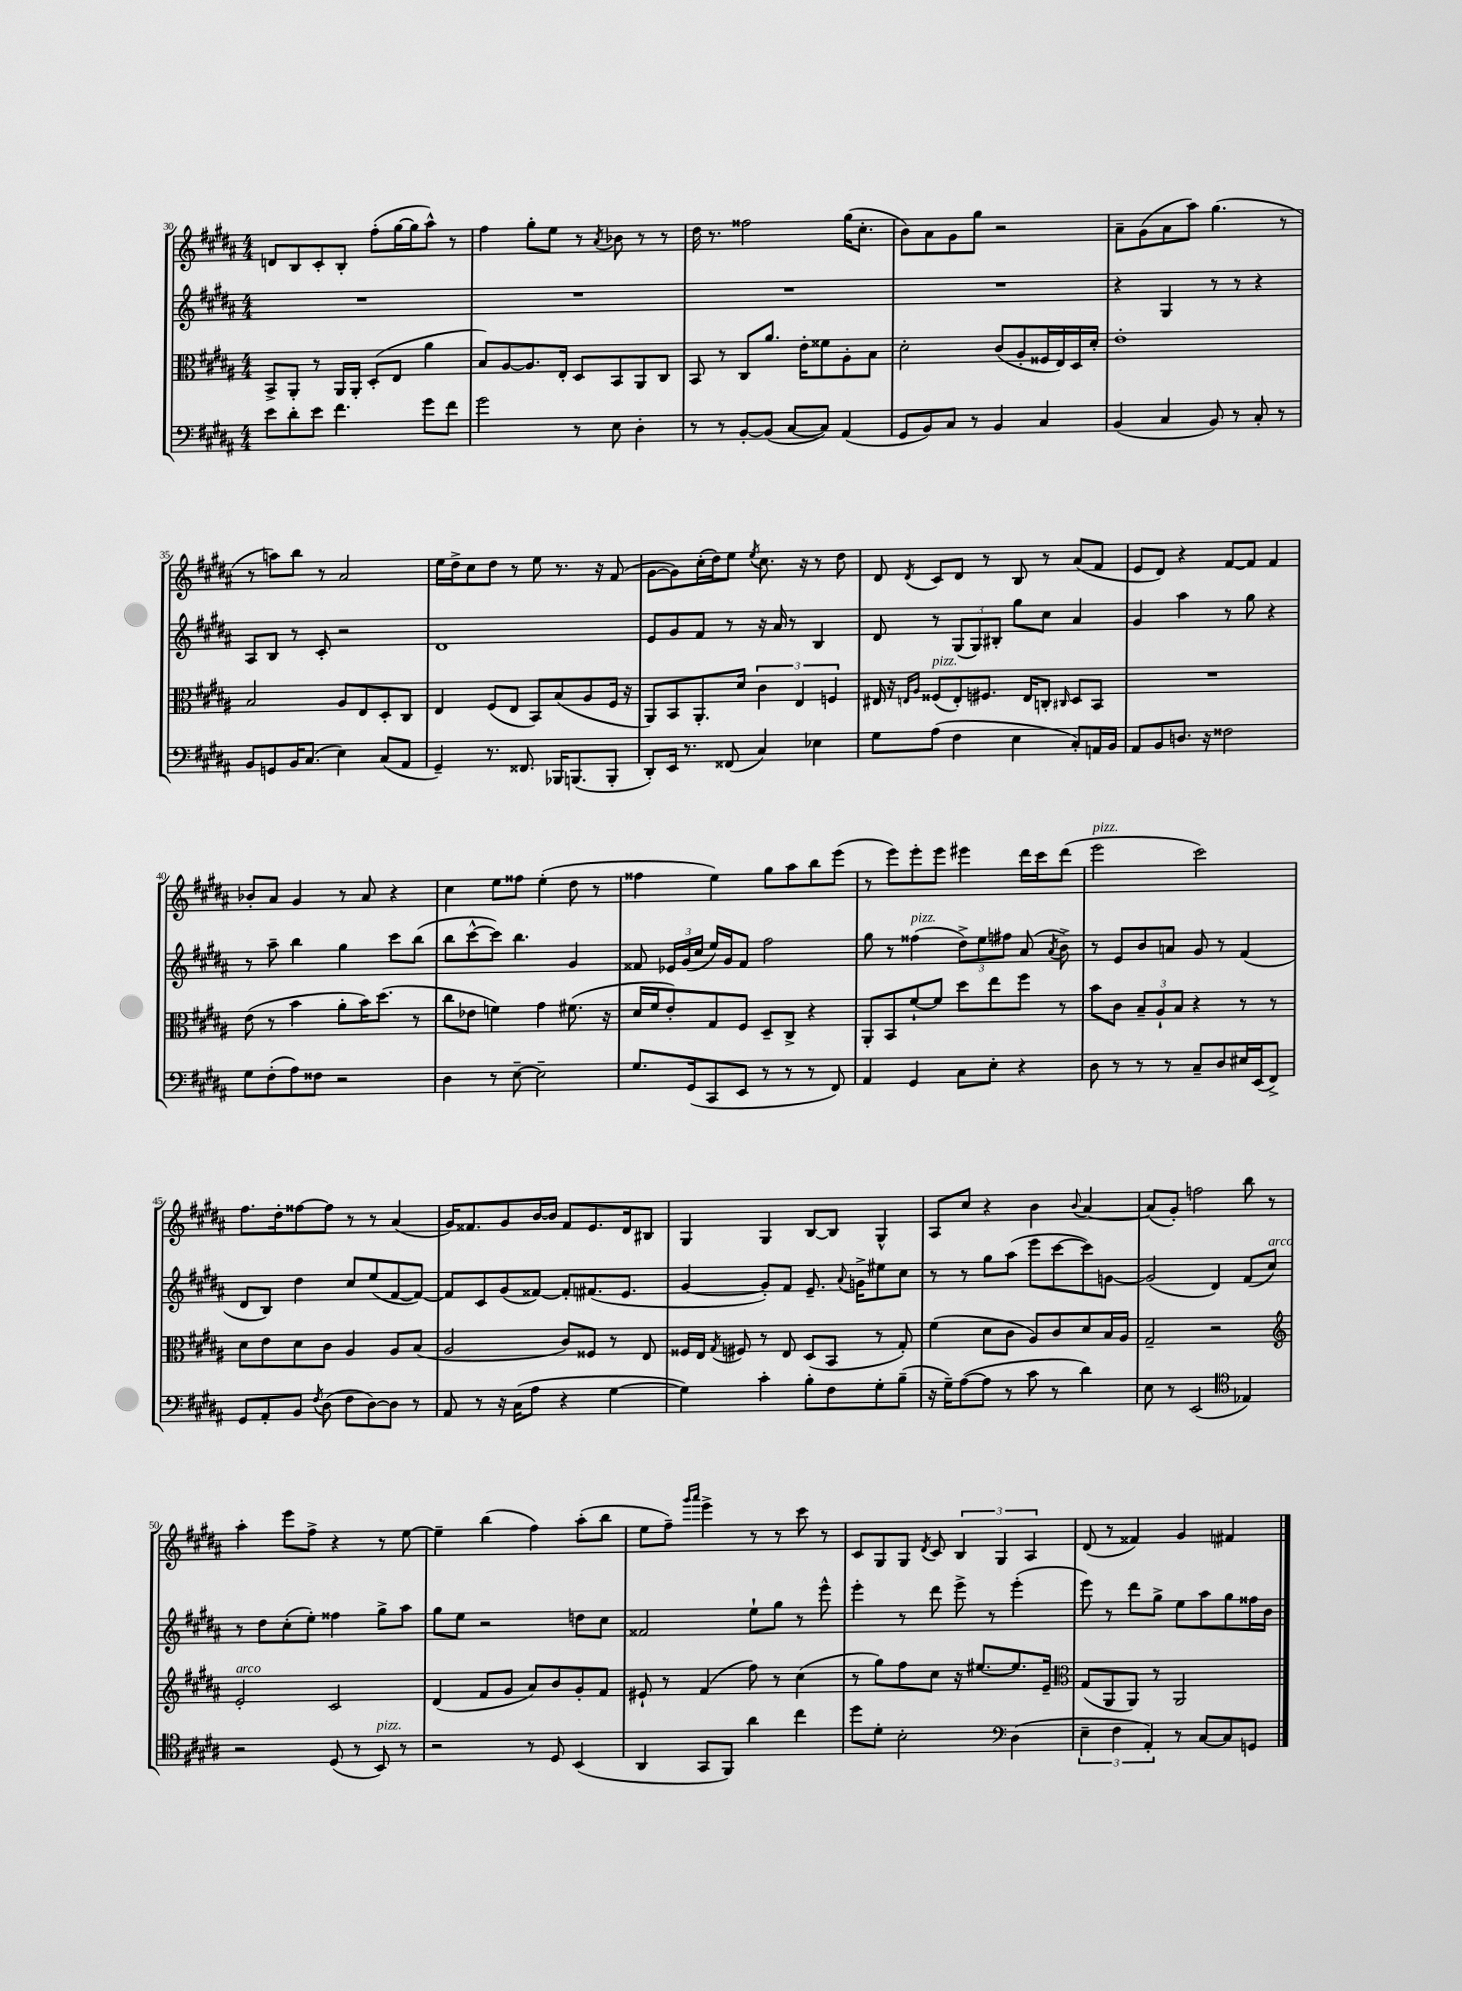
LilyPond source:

<<
\new StaffGroup <<
\new Staff = "s0" {
    \clef treble \key b \major \numericTimeSignature \time 4/4
    \autoBeamOff d'8[ b8 cis'8-. b8]-. fis''8[-.( gis''16~ gis''16 ais''8]-^) r8 |
    fis''4 gis''8[-. e''8] r8 \acciaccatura { ais'8 } bes'8 r8 r8 |
    dis''16 r8. fisis''2 gis''16[( cis''8.]-. |
    b'8[) ais'8 gis'8 gis''8] r2 |
    ais'8[-- gis'8( ais'8 ais''8]) gis''4.( r8 |
    r8 a''8[) b''8] r8 ais'2 |
    e''16[ dis''16-> cis''8 dis''8] r8 e''8 r8. r16 fis'8( |
    gis'8[~ gis'8) cis''16-.( dis''16) e''8] \acciaccatura { e''8 } cis''8. r16 r8 dis''8 |
    dis'8 \acciaccatura { dis'8 } cis'8[ dis'8] r8 b8 r8 ais'8[( fis'8] |
    e'8[ dis'8]) r4 fis'8[~ fis'8] fis'4 |
    bes'8[-. ais'8] gis'4 r8 ais'8 r4 |
    cis''4 e''8[ fisis''8] e''4-.( dis''8 r8 |
    fisis''4 e''4) gis''8[ ais''8 b''8 e'''8]( |
    r8 e'''8[) e'''8-. e'''8] eis'''4 dis'''16[ cis'''16 dis'''8]( |
    e'''2^\markup { \italic "pizz." } cis'''2) |
    fis''8.[ dis''16-. fisis''8~ fisis''8] r8 r8 ais'4( |
    gis'16[) fisis'8. gis'8 b'16~ b'16] fisis'8[ e'8. dis'16 bis8] |
    gis4 gis4 b8[~ b8] gis4-^ |
    ais8[ cis''8] r4 b'4 \appoggiatura { b'8 } ais'4~ |
    ais'8[( gis'8]-.) f''2 b''8 r8 |
    ais''4-. e'''8[ fis''8]-> r4 r8 e''8~ |
    e''4-- b''4( fis''4) ais''8[-.( b''8] |
    e''8[ fis''8]--) \grace { gis'''16[ ais'''16] } e'''4-> r8 r8 cis'''8 r8 |
    cis'8[ gis8 gis8] \acciaccatura { dis'8 } cis'8 \tuplet 3/2 { b4 gis4 ais4 } |
    dis'8( r8 fisis'4) gis'4 fis'4 \bar "|." |
}
\new Staff = "s1" {
    \clef treble \key b \major \numericTimeSignature \time 4/4
    \autoBeamOff R1 |
    R1 |
    R1 |
    R1 |
    r4 gis4 r8 r8 r4 |
    ais8[ b8] r8 cis'8-. r2 |
    dis'1 |
    e'8[ gis'8 fis'8] r8 r16 ais'16 r8 b4 |
    dis'8 r8 \tuplet 3/2 { gis8[( gis8) bis8]-. } gis''8[ cis''8] ais'4 |
    gis'4 ais''4 r8 gis''8 r4 |
    r8 ais''8-- b''4 gis''4 cis'''8[ b''8]( |
    b''8[ cis'''8~-^ cis'''8]) b''4. gis'4 |
    fisis'8 \tuplet 3/2 { ees'16[ gis'16( cis''16] } e''16[) gis'16 fisis'8] fis''2 |
    gis''8 r8 fisis''4^\markup { \italic "pizz." }( \tuplet 3/2 { dis''8[->) e''8 fis''8] } ais'8( \acciaccatura { ais'8 } b'8->) |
    r8 e'8[ b'8 a'8] gis'8 r8 fis'4( |
    dis'8[ b8]) dis''4 cis''8[ e''8( fis'8~ fis'8]~) |
    fis'8[ cis'8 gis'8( fisis'8]~) fisis'8[-. fis'8.( e'8.] |
    gis'4~ gis'8[-.) fis'8] e'8.-- \appoggiatura { ais'8 } g'16[-> eis''8 cis''8] |
    r8 r8 gis''8[ ais''8]( e'''8[ cis'''8~ cis'''8) g'8]~ |
    g'2( dis'4) fis'8[( cis''8]^\markup { \italic "arco" }) |
    r8 dis''8[ cis''8-.( e''8]-.) fisis''4 gis''8[-> ais''8] |
    gis''8[ e''8] r2 d''8[ cis''8] |
    fisis'2 e''8[-! gis''8] r8 e'''8-^ |
    e'''4-. r8 dis'''8 e'''8-> r8 e'''4-.( |
    e'''8) r8 dis'''8[ gis''8]-> e''8[ ais''8 gis''8 fisis''16 b'16] \bar "|." |
}
\new Staff = "s2" {
    \clef alto \key b \major \numericTimeSignature \time 4/4
    \autoBeamOff b,8[-> ais,8]-. r8 ais,16[ ais,16]-. dis8[-.( e8] ais'4 |
    b8[) ais8~ ais8. e16]-. dis8[ b,8 ais,8 cis8] |
    b,8 r8 cis8[ ais'8.] e'16[-. fisis'8 ais8-. b8] |
    dis'2-. cis'8[( ais8-. fisis16 e16) dis16 dis'16]-. |
    e'1-. |
    b2 ais8[ e8 dis8-. cis8] |
    e4 fis8[( e8] b,8[) b8( ais8 fis16] r16 |
    ais,8[) b,8 ais,8.-. dis'16] \tuplet 3/2 { cis'4 e4 f4 } |
    eis16 r16 \grace { e16[ ais16] } fisis8[^\markup { \italic "pizz." }( e8-.) fis8.] e16[ c8]-. \grace { cis16 } dis8[ b,8] |
    R1 |
    e'8( r8 b'4 ais'8[-. b'16) dis''8.]( r8 |
    cis''8[ ees'8] f'4) gis'4 fis'8.( r16 |
    dis'16[ fis'16 e'8-.) gis8 fis8] dis8[-- cis8]-> r4 |
    ais,8[-. b,8 fis'8~-! fis'8] dis''8[ e''8 fis''8] r8 |
    b'8[ cis'8] \tuplet 3/2 { b8[-- ais8-! b8] } r4 r8 r8 |
    dis'8[ e'8 dis'8 cis'8] ais4 ais8[ b8]( |
    ais2 cis'8[) fisis8] r8 e8 |
    fisis16[ e16] \acciaccatura { gis8 } fis8 r8 e8 dis8[( b,8] r8 gis8-.) |
    fis'4( dis'8[ cis'8] ais8[) cis'8 dis'8 b16 ais16] |
    gis2-- r2 |
    \clef treble e'2-.^\markup { \italic "arco" } cis'2 |
    dis'4( fis'8[ gis'8] ais'8[) b'8 gis'8-. fis'8] |
    eis'8-! r8 fis'4( fis''8) r8 cis''4( |
    r8 gis''8[) fis''8 cis''8] r16 eis''8.[~ eis''8. e'16]-- |
    \clef alto gis8[( ais,8 ais,8]) r8 ais,2 \bar "|." |
}
\new Staff = "s3" {
    \clef bass \key b \major \numericTimeSignature \time 4/4
    \autoBeamOff e'8[ dis'8-. e'8] fis'4. gis'8[ fis'8] |
    gis'2 r8 e8 dis4-. |
    r8 r8 b,8[~-. b,8]( cis8[~ cis8]) ais,4( |
    gis,8[ b,8) cis8] r8 b,4 cis4 |
    b,4( cis4 b,8) r8 cis8-. r8 |
    b,8[ g,8 b,16 cis8.]( e4) cis8[( ais,8] |
    gis,4--) r8. fisis,8. bes,,16[ b,,8.( b,,8]-. |
    dis,8[-.) e,16] r8. fisis,8( cis4) ees4 |
    gis8[ ais8]( fis4 e4 cis8[-.) a,16 b,16] |
    ais,8[ b,8 d8.] r16 fisis2 |
    gis8[ fis8-.( ais8) fisis8] r2 |
    dis4 r8 e8~-- e2-- |
    gis8.[ gis,16( cis,8 e,8] r8 r8 r8 fis,8) |
    ais,4 gis,4 cis8[ e8]-. r4 |
    dis8 r8 r8 r8 cis8[-- dis8 eis16 e,16( fis,8]->) |
    gis,8[ ais,8-. b,8] \acciaccatura { fis8 } dis8( fis8[ dis8~) dis8] r8 |
    ais,8 r8 r16 cis16[( ais8] r4 gis4~ |
    gis4) cis'4-. b8[-. fis8 gis8-. b8]--( |
    r16 gis16[--) ais8~( ais8] r8 cis'8 r8 dis'4) |
    e8 r8 e,2( \clef tenor ees4) |
    r2 dis8( r8 b,8^\markup { \italic "pizz." }) r8 |
    r2 r8 dis8 b,4( |
    ais,4 gis,8[ fis,8]) ais'4 cis''4 |
    dis''8[ dis'8]-. b2-. \clef bass dis4( |
    \tuplet 3/2 { e4-- fis4 ais,4-.) } r8 cis8[~ cis8 g,8] \bar "|." |
}
>>
>>
\layout { \context { \Score currentBarNumber = #30 } }
